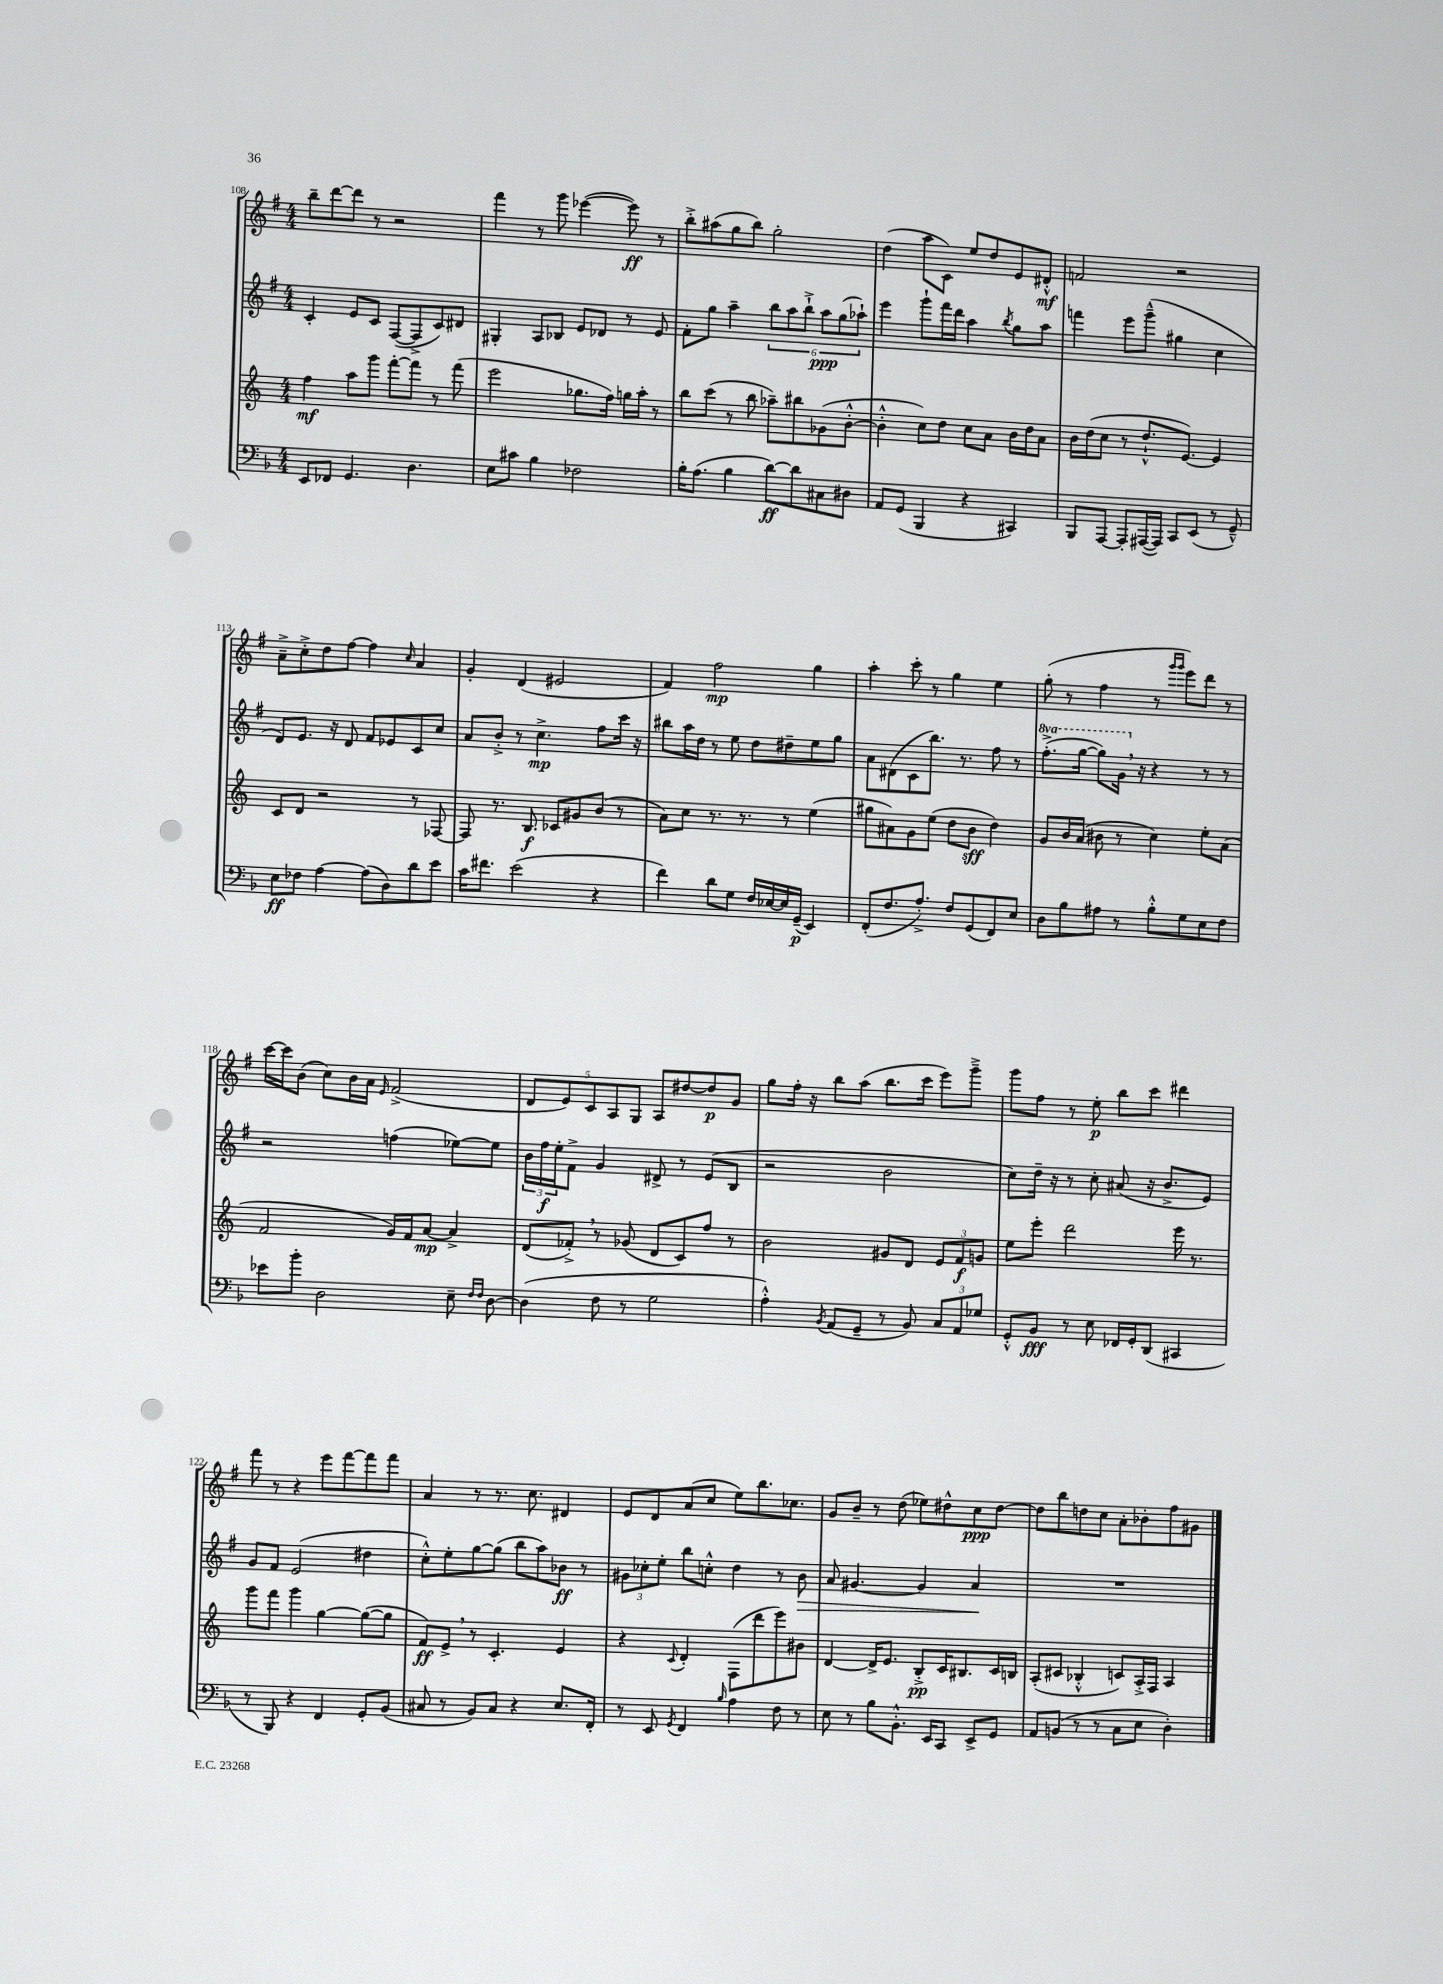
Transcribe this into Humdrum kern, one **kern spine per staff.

**kern	**kern	**kern	**kern
*staff4	*staff3	*staff2	*staff1
*clefF4	*clefG2	*clefG2	*clefG2
*k[b-]	*k[]	*k[f#]	*k[f#]
*M4/4	*M4/4	*M4/4	*M4/4
8EE	4ff	4c'	8bb~
8FF-	.	.	[8ddd
4.GG	8aa	8e	8ddd]
.	8ggg	8c	8r
.	[8fff'	([8F#	2r
4.D	8fff]	8F#^]	.
.	8r	8c)	.
.	(8fff	8d#	.
=	=	=	=
8E	2eee	4G#'	4fff#
8c#	.	.	.
4B-	.	8A	8r
.	.	8B-	8ggg
2F-	8.gg-	8e	([4eee-
.	.	8d-	.
.	16ff)	.	.
.	16gg	8r	8eee-])
.	16aa'	.	.
.	8r	8e	8r
=	=	=	=
16B-'	8bb	8f#'	8bb'^
(8.A	.	.	.
.	(8ccc	8gg	(8aa#
4B-	8r	4aa~	8gg
.	8bb	.	8bb)
[8d)	8aa-~)	12bb	2gg'
.	.	12aa	.
8d]	8bb#	.	.
.	.	12bb`^	.
8C#	(8g-	12aa	.
.	.	(12gg	.
8D#	[8b'^^	.	.
.	.	12aa-`)	.
=	=	=	=
8AA	4b'^^]	4eee	(4dd
(8GG	.	.	.
4BBB-	8cc)	8ggg`	8aa
.	8dd	16fff#	8c)
.	.	16ddd	.
4r	8cc	4aa	8ee
.	8a	.	8dd
.	.	8qbb	.
4CC#)	16b	8gg	8e
.	16dd	.	.
.	8a	8aa	8d#'^^
=	=	=	=
8BBB-	16b	4fff	2f
.	(16dd	.	.
[8AAA	8cc	.	.
8AAA']	8r	8eee	.
([16AAA#	8.dd`^^	(8ggg~^^	.
16AAA#])	.	.	.
8CC	.	4gg#	2r
.	[8.e)	.	.
(8EE	.	.	.
8r	4e]	4cc	.
8GG~^^)	.	.	.
=	=	=	=
8E	8c	8d)	8a~^
8F-	8d	8.e	8cc'^
[4A	2r	.	8dd
.	.	16r	.
.	.	8d	[8ff#
(8A]	.	8f#	4ff#]
8D)	.	8e-	.
.	.	.	16qqcc
8d	8r	8c	4a
8e	[8F-	8cc	.
=	=	=	=
16c	8F-]	8a	4g'
8.f#	.	.	.
.	8.r	8b'^	.
(2e	.	8r	(4d
.	8.B	.	.
.	.	4.cc^	.
.	8c-	.	2e#
.	8g#	.	.
4r	(8b	8ff#	.
.	8r	16ccc	.
.	.	16r	.
=	=	=	=
4f)	8a)	8bb#	4f#)
.	8cc	16aa	.
.	.	16dd	.
8d	8.r	8r	2ff#
8G	.	8ee	.
.	8.r	.	.
16F	.	8dd	.
[16E-	.	.	.
16E-]	8r	8dd#~	.
(16GG~	.	.	.
4EE)	(4ee	8ee	4gg
.	.	8gg	.
=	=	=	=
(8FF'	8gg#	8a	4aa'
8.F	8a#)	(8d#	.
.	8g	8c	8ccc'
8.A'^)	.	.	.
.	(8ee	8.bb)	8r
8F	8dd	.	4gg
.	.	8.r	.
(8GG	8b	.	.
8FF)	4dd)	8ff#	4ee
8E	.	8r	.
=	=	=	=
8D	8g	(8.fff#'^	(8gg'
8B-	16b	.	8r
.	(16a	[16ggg	.
8A#	8b#	8ggg])	4ff#
8r	8r	16gg	.
.	.	16r	.
8B-'^^	4cc)	4r	8r
.	.	.	16qqggg
.	.	.	16qqggg
8G	.	.	8eee)
8E	8ee'	8r	8ddd
8F	(8a	8r	8r
=	=	=	=
8e-	2f	2r	[16ccc
.	.	.	16ccc]
8b-'	.	.	(8b
2D	.	.	8cc)
.	.	.	16b
.	.	.	16a
.	.	.	16qqe
.	16g)	(4ff	(2f#^
.	16f	.	.
.	[8a	.	.
8E~	4a^]	[8ee-)	.
16qqF	.	.	.
16qqF	.	.	.
[8D	.	8ee-]	.
=	=	=	=
(4D]	(8d	24b	10d
.	.	24ff#	.
.	.	24ee'	.
.	.	.	10e)
.	8f-'^)	8f#^	.
.	.	.	10c
8F	8r	4g	.
.	.	.	10A
8r	(8g-	.	.
.	.	.	10G
2G	8d	8d#^	8A
.	8c)	8r	[8dd#
.	8ff	(8e	8dd#]
.	8r	8B	8g
=	=	=	=
4A'^^)	2b	2r	8gg
.	.	.	16ff#'
.	.	.	16r
8qBB-	.	.	.
(8AA	.	.	8bb
8GG~	.	.	(8aa
8r	8g#	2b	8.bb
8BB-)	8d	.	.
.	.	.	16ccc
12C	12e	.	8eee)
12AA	12f	.	.
.	.	.	8ggg~^
12G-	12g	.	.
=	=	=	=
8GG'^^	8ee	8cc)	8ggg
8BB-	8eee'	16dd~	8ff#
.	.	16r	.
8r	2ddd	8r	8r
8E	.	8cc'	8ee'
16FF-	.	(8a#	8bb
16GG'	.	.	.
(8DD	.	16r	8ccc
.	.	8.b^	.
4CC#	16eee	.	4ddd#
.	8.r	.	.
.	.	8e)	.
=	=	=	=
8r	8ggg	8g	8fff#
8BBB-)	8fff	8f#	8r
4r	4ggg	(2e	4r
4FF	[4gg	.	8eee
.	.	.	[8fff#
8GG'	(8gg_	4dd#	8fff#]
(8BB-	8gg]	.	8fff#
=	=	=	=
8C#	8f)	8cc'^^)	4a
8r	8e^	8ee'	.
8BB-)	8r	[8gg	8r
8C#	4.c'	(8gg]	8.r
4r	.	8bb	.
.	.	.	8.cc
.	.	8aa)	.
8.E	4e	8b-	4d#
.	.	8r	.
16FF'	.	.	.
=	=	=	=
8r	4r	12g#	8e
.	.	12cc-'	.
8EE	.	.	8d
.	.	12ee'	.
8qGG	8qqc	.	.
4FF	4d'	8bb	(8a
.	.	8cc'^^	8cc
16qqB-	.	.	.
4A	(8F	4dd	8ee)
.	8ddd	.	8.bb
8F	8eee)	8r	.
.	.	.	8.cc-
8r	8b#	8b	.
=	=	=	=
8E	[4d	8a	8g
8r	.	[4.g#	8b~
8B-	16d^]	.	8r
.	8.e	.	.
8.BB-'^^	.	.	(8dd
.	8B'^	4g#]	8ee-)
16EE	.	.	.
8CC	16c	.	8dd#^^
.	8.B#	.	.
8EE^	.	4a	8cc
8GG	16c	.	[8dd#
.	16B	.	.
=	=	=	=
8AA	(8A'	1r	8dd#]
(8BB	8c#	.	8bb
8r	4B-'^^	.	8dd
8r	.	.	8cc
8C	8c)	.	8a'
8E	16A'^	.	8b-'
.	16F	.	.
4D')	4A	.	8ff#
.	.	.	8g#
==	==	==	==
*-	*-	*-	*-
